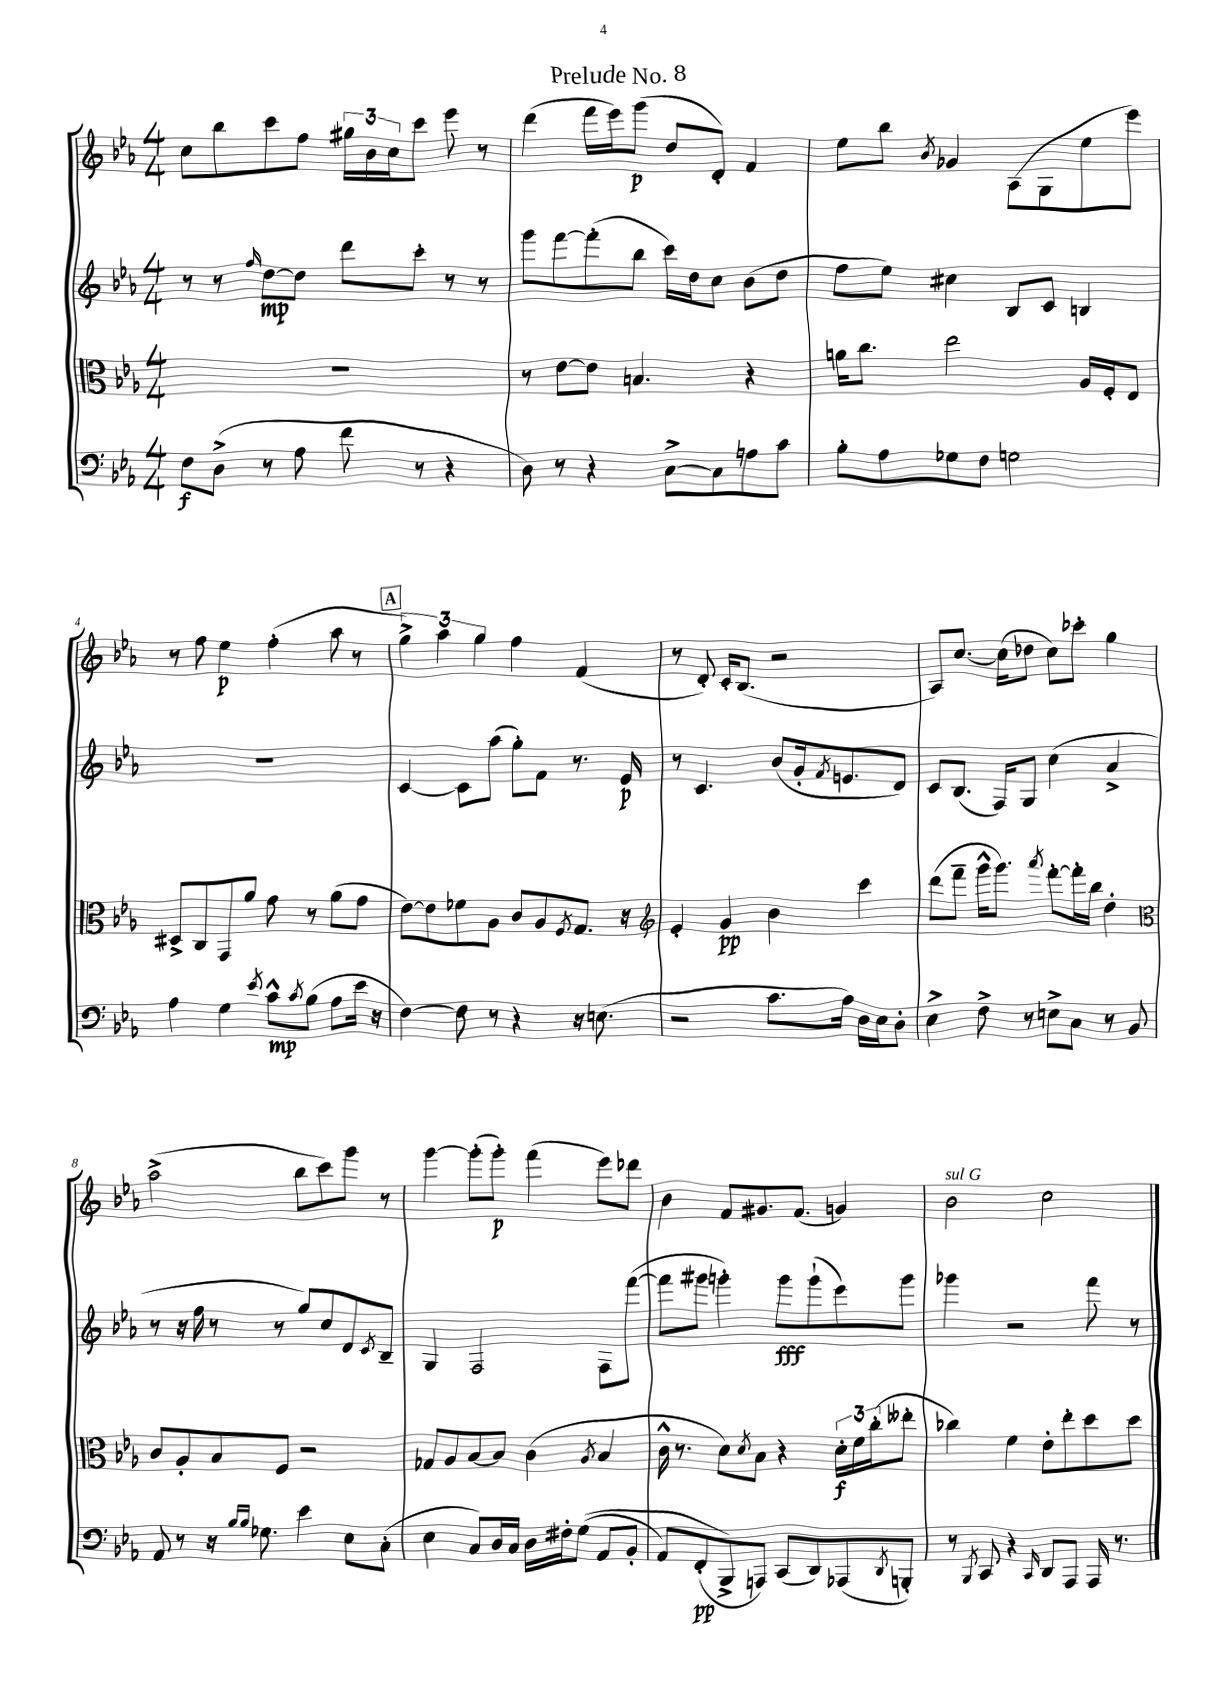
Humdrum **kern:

**kern	**kern	**kern	**kern
*staff4	*staff3	*staff2	*staff1
*clefF4	*clefC3	*clefG2	*clefG2
*k[b-e-a-]	*k[b-e-a-]	*k[b-e-a-]	*k[b-e-a-]
*M4/4	*M4/4	*M4/4	*M4/4
8F\L	1r	8r	8cc\L
(8D^\J	.	8r	8bb-\
.	.	16qqff/	.
8r	.	[8dd\L	8ccc\
8A-\	.	8dd\]J	8ff\J
8f\	.	8ddd\L	24gg#\LL
.	.	.	24b-\
.	.	.	24cc\J
8r	.	8ccc'\J	8ccc\J
4r	.	8r	8eee-\
.	.	8r	8r
=	=	=	=
8D\)	8r	8ggg\L	(4ddd\
8r	[8e-\L	[8fff\	.
4r	8e-\]J	(8fff'\]	16fff\LL
.	.	.	16eee-\J)
.	4.B/	8bb-\J	(8ggg\J
[8C^\L	.	16ccc\LL)	8dd/L
.	.	16dd\J	.
8C\]	.	8cc\J	8d'/J)
8A\	4r	(8b-\L	4f/
8c\J	.	8dd\J	.
=	=	=	=
8B-'\L	16a\LK	8ff\L	8ee-\L
.	8.cc\J	.	.
8A-\	.	8ee-\J)	8bb-\J
.	.	.	8qb-/
8G-\	2ee-\	4cc#\	4g-/
8F\J	.	.	.
2G\	.	8B-/L	(8A-\L
.	.	8c/J	8G\
.	16A-/LL	4B/	8ee-\
.	16F'/J	.	.
.	8E-/J	.	8eee-\J)
=	=	=	=
4A-\	8D#^/L	1r	8r
.	8C/	.	8ff\
4G\	8GG/	.	4ee-\
.	8a-/J	.	.
8qe-/	.	.	.
8c^^\L	8g\	.	(4ff'\
8qc/	.	.	.
(8B-\J	8r	.	.
8A-\L	(8a-\L	.	8aa-\
16e-\Jk	8g\J	.	8r
16r	.	.	.
=	=	=	=
[4F\)	[8e-\L)	[4c/	6gg^\)
.	8e-\]	.	.
.	.	.	6aa-\
8F\]	8f-\	8c\]L	.
.	.	.	6gg\
8r	8A-\J	(8aa-\J	.
4r	8c/L	8gg'\L)	4ff\
.	8A-/	8f\J	.
.	8qF/	.	.
16r	8.G/J	8.r	(4f/
(8.E\	.	.	.
.	16r	16e-/	.
=	=	=	=
*	*clefG2	*	*
2r	4e-'/	8r	8r
.	.	4.c/	8d'/)
.	4g/	.	16c'/LK
.	.	.	(8.B-/J
8.c\L	4b-\	(8b-/L	2r
.	.	16g'/k	.
.	.	8qf/	.
16A-\Jk)	.	8.e/	.
16D\LL	4ccc\	.	.
16E-\J	.	.	.
8D'\J	.	8d/J)	.
=	=	=	=
4E-^\	(8ddd\L	8c/L	8A-/L)
.	8fff~\J	(8.B-/J	[8.cc/J
8F^\	16ggg^^\LK	.	.
.	8.ggg\J)	16F/LK)	(16cc\]LK
8r	.	8G/J	8dd-\J
.	8qaaa-/	.	.
8E^\L	[8fff'\L	(4cc\	8cc\L)
8C\J	16fff'\]L	.	8ccc-'\J
.	16bb-\JJ	.	.
8r	4dd'\	4a-^/	4gg\
8BB-/	.	.	.
=	=	=	=
*	*clefC3	*	*
8AA-/	8c/L	8r	(2aa-^\
8r	8A-'/	16r	.
.	.	16ff\	.
16r	8B-/	8r	.
16qqB-/LL	.	.	.
16qqB-/JJ	.	.	.
8.G-\	.	.	.
.	8F/J	8r	.
4e-\	2r	8gg/L)	8bb-\L
.	.	8cc/	8ccc\)
8E-\L	.	8d/	8ggg\J
.	.	8qc/	.
(8C'\J	.	8B-~/J	8r
=	=	=	=
4E-\	8G-/L	4G/	[4ggg\
.	8A-/	.	.
8C/L)	[8B-/	2F/	(8ggg'\]L
16D/L	8B-/]J	.	8ggg'\J)
16C/JJ	.	.	.
16D\LL	(4c\	.	(4fff\
16F#'\J	.	.	.
&((8G\J	.	.	.
.	8qA-/	.	.
8AA-/L	4B-/	8F\L	8eee-\L)
8BB-'/J	.	([8fff\J	8ddd-\J
=	=	=	=
8AA-/L)	16c^^\	8fff\]L	4b-\
.	8.r	.	.
(8FF'/	.	8ggg#\J	.
8BBB-^/&)	8d\L)	4ggg'\)	8f/L
.	8qd/	.	.
8AAA/J)	8B-\J	.	8.g#/
(8CC/L	4r	8ggg\L	.
.	.	.	(8.f/J
8DD/)	.	(8ggg`\	.
(8AAA-/	24d'\LL	8eee-\)	4g/)
.	24f\	.	.
.	(24cc'\J	.	.
8qDD/	.	.	.
8BBB'/J)	8ee--'\J	8ggg\J	.
=	=	=	=
8r	4cc-\)	4ggg-\	2b-\
8qBBB-/	.	.	.
8CC/	.	.	.
4r	4f\	2r	.
16qqCC/	.	.	.
8DD/L	8e-'\L	.	2cc\
8AAA-/J	8ee-'\	.	.
16AAA-/	8dd\	8fff\	.
8.r	.	.	.
.	8dd\J	8r	.
==	==	==	==
*-	*-	*-	*-
